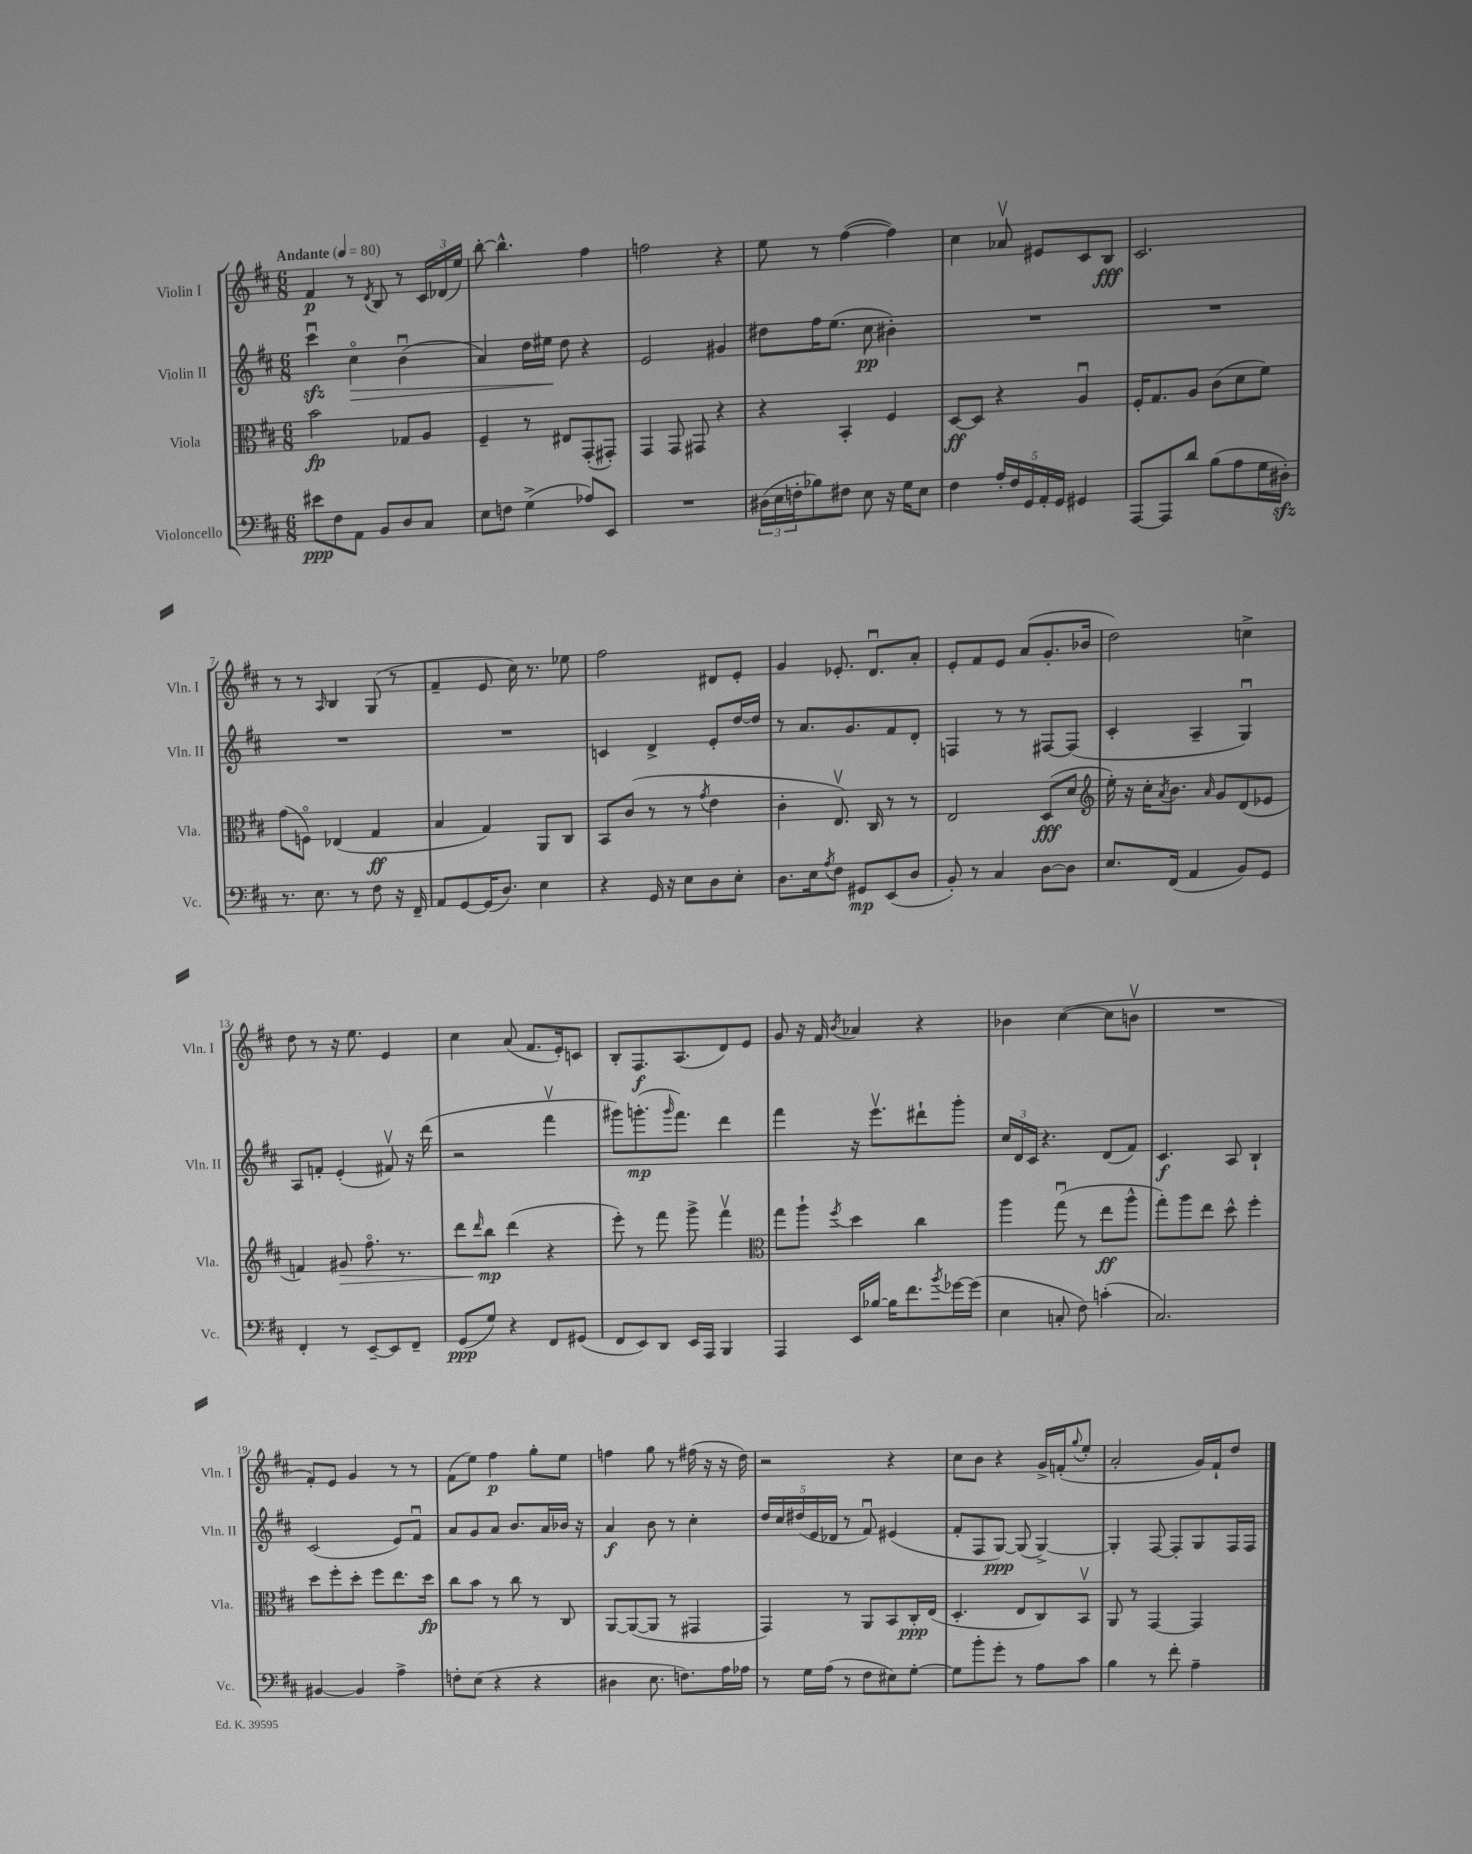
<<
\new StaffGroup <<
\new Staff = "s0" \with { instrumentName = "Violin I" shortInstrumentName = "Vln. I" } {
    \clef treble \key d \major \numericTimeSignature \time 6/8 \tempo "Andante" 4 = 80
    fis'4\p r8 \acciaccatura { d'8 } b8 r8 \tuplet 3/2 { cis'16 des'16( e''16) } |
    b''8~-. b''4.-^ fis''4 |
    f''2 r4 |
    e''8 r8 fis''4~( fis''4) |
    cis''4 aes'8\upbow eis'8 cis'8 b8\fff |
    cis'2. |
    r8 r8 \grace { a16 } b4 g8( r8 |
    fis'4-- e'8 cis''16) r8. ees''8 |
    fis''2 dis'8 e'8-. |
    g'4 ees'8.-. d'8.\downbow a'8-. |
    e'8-. fis'8 e'8 a'8( g'8.-. bes'16 |
    d''2) c''4-> |
    d''8 r8 r16 e''8. e'4 |
    cis''4 a'8( fis'8. e'16-.) c'8 |
    b8-. fis8.\f a8.( d'8) e'8 |
    g'8 r16 fis'16 \acciaccatura { b'8 } aes'4 r4 |
    bes'4 cis''4~( cis''8 b'8\upbow |
    R2. |
    fis'8-.) e'8 g'4 r8 r8 |
    fis'8( e''8) fis''4\p g''8-. e''8 |
    f''4 g''8 r8 fis''16( r16 r16 d''16) |
    r2 r4 |
    cis''8 b'8 r4 g'16-> f'16-.( \appoggiatura { g''8 } e''8-. |
    a'2-. g'16) fis'16-! d''8 \bar "|." |
}
\new Staff = "s1" \with { instrumentName = "Violin II" shortInstrumentName = "Vln. II" } {
    \clef treble \key d \major \numericTimeSignature \time 6/8
    cis'''4\downbow\sfz cis''4\flageolet\> b'4\downbow( |
    a'4) d''16 eis''16\! d''8 r4 |
    e'2 gis'4 |
    dis''8 fis''16 e''8.( cis''8\pp bis'4-.) |
    R2. |
    R2. |
    R2. |
    R2. |
    c'4 d'4-> e'8-. d''16~ d''16 |
    r8 a'8. g'8. fis'8 d'8-. |
    f4 r8 r8 fis8~ fis8( |
    cis'4-. a4-- g4\downbow) |
    a8 f'8-. e'4-.( fis'8\upbow) r16 d'''16( |
    r2 fis'''4\upbow |
    gis'''8) g'''8.-.\mp( \grace { g'''16 } fis'''8.) d'''4 |
    fis'''4 r16 e'''8.\upbow dis'''8-! g'''8-. |
    \tuplet 3/2 { cis''16 d'16 cis'16 } r4. d'8( fis'8) |
    cis'4.\f a8 b4-! |
    cis'2( e'8) fis'8\downbow |
    a'8 g'8 a'8 b'8. a'16 bes'16 r16 |
    a'4\f b'8 r8 cis''4-. |
    \tuplet 5/4 { d''16 cis''16 dis''16( e'16 des'16 } r8 fis'8\downbow) eis'4( |
    fis'8-. fis8 g8~\ppp) g8( g4~->) |
    g4-. fis8~ fis8-. g8 fis16 fis16 \bar "|." |
}
\new Staff = "s2" \with { instrumentName = "Viola" shortInstrumentName = "Vla." } {
    \clef alto \key d \major \numericTimeSignature \time 6/8
    b'2\fp ges8 a8 |
    fis4-- r8 eis8 g,8-.( gis,8-.) |
    g,4 g,8 gis,8 r4 |
    r4 b,4-. fis4 |
    d8~\ff d8 r4 a4\downbow |
    fis16-. g8. a8 cis'8( d'8 fis'8) |
    g'8( f8\flageolet) ees4( g4\ff |
    b4 g4) a,8 cis8 |
    b,8 cis'8( r8 r8 \acciaccatura { g'8 } e'4 |
    cis'4-. e8.\upbow) cis16 r8 r8 |
    e2 d8\fff( d'8 |
    \clef treble e''16-.) r16 cis''16-. \acciaccatura { a'8 } b'8. \grace { a'16 } g'8 d'8( ees'8 |
    f'4) gis'8\> fis''8.\flageolet r8. |
    d'''8 \grace { d'''16 } b''8\mp\! d'''4( r4 |
    e'''8-.) r8 fis'''8 g'''8-> fis'''4\upbow |
    \clef alto g''8 a''8-! \acciaccatura { fis''8 } d''4 cis''4 |
    a''4 g''8\downbow( r8 e''8\ff a''8-^ |
    g''8-.) a''8 e''8 d''8-^ fis''4-. |
    d''8 fis''8-. d''8-. fis''8 e''8. d''16\fp |
    cis''8 b'8 r8 cis''8 r8 cis8 |
    a,8~ a,8~( a,8 r8 gis,4 |
    g,4) r8 a,8 b,8 cis16-.\ppp e16( |
    d4.-. e8 cis8) b,8\upbow |
    a,8 r8 g,4~ g,4 \bar "|." |
}
\new Staff = "s3" \with { instrumentName = "Violoncello" shortInstrumentName = "Vc." } {
    \clef bass \key d \major \numericTimeSignature \time 6/8
    eis'8\ppp fis8 a,8 b,8 d8 cis8 |
    e8 f8 g4->( aes8) e,8 |
    R2. |
    \tuplet 3/2 { dis16( e16 f16-. } bes8) fis8 e8 r16 g16 e8 |
    fis4 \tuplet 5/4 { a16-. fis16 g,16 a,16-. g,16 } gis,4 |
    a,,8~ a,,8 d'8 b8( a8 g16 dis16-.\sfz) |
    r8. e8. r8 fis8 r16 fis,16-- |
    a,8 g,8~ g,16( d8.) e4 |
    r4 g,16 r16 e8 d8 e8-. |
    d8. e16 \acciaccatura { a8 } fis8 gis,8\mp e,8( d8 |
    b,8-.) r8 cis4 d8~ d8 |
    e8. fis,16( a,4 b,8) g,8 |
    fis,4-. r8 e,8~-- e,8 fis,8-- |
    g,8\ppp( g8) r4 fis,8 gis,8( |
    fis,8 e,8) d,8 e,16 a,,16 b,,4 |
    a,,4 e,16 bes16~ bes16 fis'8. \acciaccatura { b'8 } ges'16~ ges'16( |
    e4 c8-. fis8) c'4-.( |
    cis2.) |
    bis,4~ bis,4 a4-> |
    f8-. e8( r4 r4 |
    dis4 e8. f8.) a16 aes16 |
    r8 g16 a16( r8 fis8 eis8) g8~-. |
    g8 b'8-. g'8-. r8 a8 cis'8 |
    b4 r8 fis'8-. a4-- \bar "|." |
}
>>
>>
